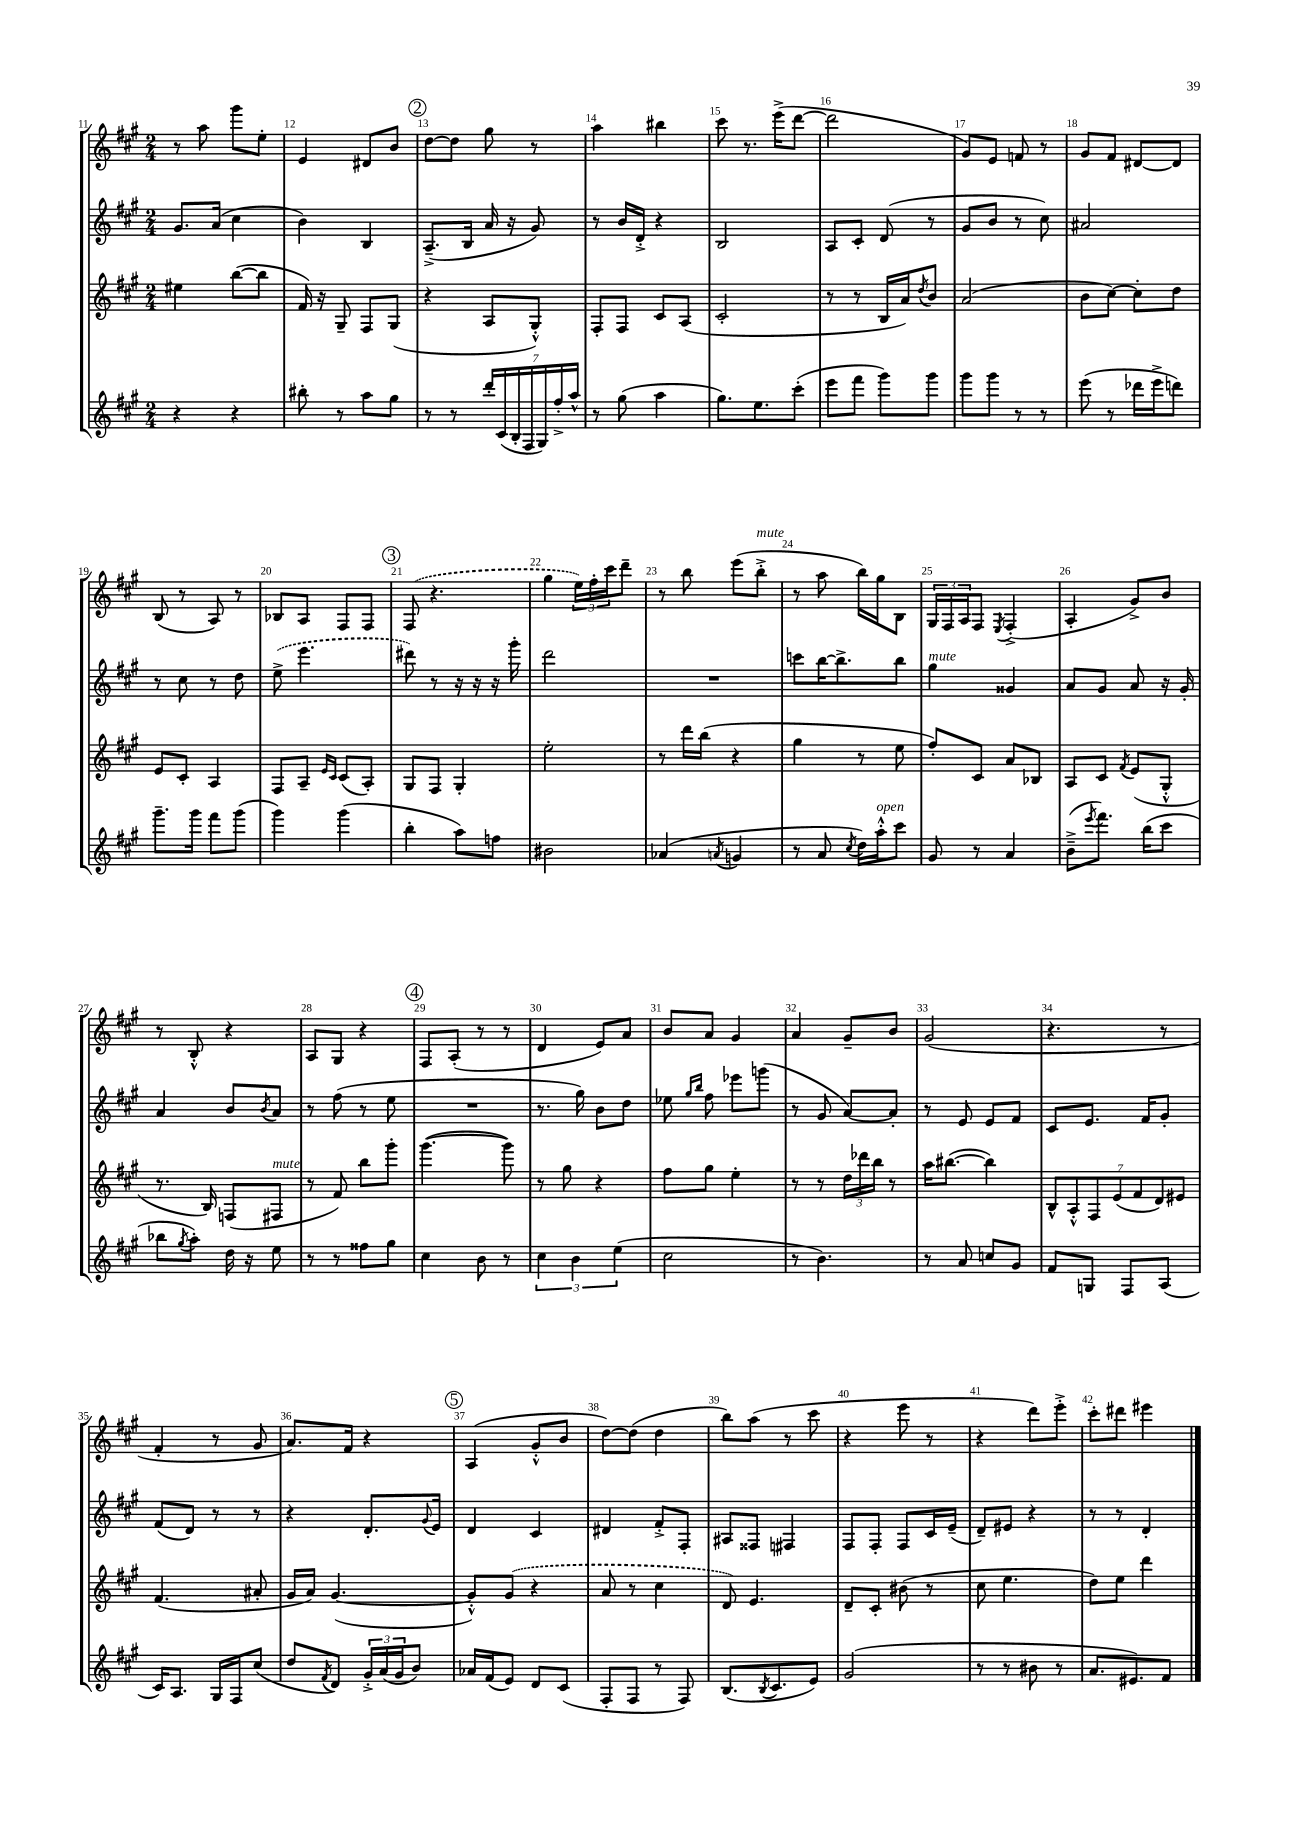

**kern	**kern	**kern	**kern
*staff4	*staff3	*staff2	*staff1
*clefG2	*clefG2	*clefG2	*clefG2
*k[f#c#g#]	*k[f#c#g#]	*k[f#c#g#]	*k[f#c#g#]
*M2/4	*M2/4	*M2/4	*M2/4
4r	4ee#	8.g#	8r
.	.	.	8aa
.	.	(16a	.
4r	([8bb	4cc#	8ggg#
.	8bb]	.	8ee'
=	=	=	=
8bb#'	16f#)	4b)	4e
.	16r	.	.
8r	8G#~	.	.
8aa	8F#	4B	8d#
8gg#	(8G#	.	8b
=	=	=	=
8r	4r	(8.A~^	[8dd
8r	.	.	8dd]
.	.	16B	.
28ddd'	8A	16a	8gg#
(28c#	.	.	.
.	.	16r	.
28B'	.	.	.
28F#	.	.	.
.	8G#'^^)	8g#)	8r
28G#)	.	.	.
28ff#'^	.	.	.
28aa^^	.	.	.
=	=	=	=
8r	8F#'	8r	4aa
(8gg#	8F#	16b	.
.	.	16d'^	.
4aa	8c#	4r	4bb#
.	(8A	.	.
=	=	=	=
8.gg#)	2c#'	2B	8ccc#
.	.	.	8.r
8.ee	.	.	.
.	.	.	(16eee^
(8ccc#'	.	.	[8ddd
=	=	=	=
8eee	8r	8A	2ddd]
8fff#	8r	8c#'	.
8ggg#)	16B	(8d	.
.	16a)	.	.
.	8qdd	.	.
8ggg#	8b	8r	.
=	=	=	=
8ggg#	(2a	8g#	8g#)
8ggg#	.	8b	8e
8r	.	8r	8f
8r	.	8cc#)	8r
=	=	=	=
(8eee	8b	2a#	8g#
8r	[8cc#)	.	8f#
16ddd-	8cc#']	.	[8d#
16eee^	.	.	.
8ddd)	8dd	.	8d#]
=	=	=	=
8.ggg#~	8e	8r	(8B
.	8c#'	8cc#	8r
16ggg#	.	.	.
8fff#	4A	8r	8A)
(8ggg#	.	8dd	8r
=	=	=	=
4ggg#)	8F#	(8ee^	8B-
.	8A~	4.eee	8A
.	16qqe	.	.
.	16qqc#	.	.
(4ggg#	(8c#	.	8F#
.	8A')	.	8F#
=	=	=	=
4bb'	8G#	8ddd#)	(8F#
.	8F#	8r	4.r
8aa)	4G#'	16r	.
.	.	16r	.
8ff	.	16r	.
.	.	16ggg#'	.
=	=	=	=
2b#	2ee'	2ddd	4gg#
.	.	.	24ee)
.	.	.	24ff#'
.	.	.	24ccc#
.	.	.	8ddd~
=	=	=	=
(4a-	8r	2r	8r
.	16ddd	.	8bb
.	(16bb	.	.
8qa	.	.	.
4g	4r	.	(8eee
.	.	.	8bb'^
=	=	=	=
8r	4gg#	8ccc	8r
8a	.	[16bb	8aa
.	.	8.bb^]	.
8qcc#	.	.	.
16dd)	8r	.	16bb)
16aa'^^	.	.	16gg#
8ccc#	8ee	8bb	8B
=	=	=	=
8g#	8ff#')	4gg#	24G#
.	.	.	24F#
.	.	.	24A
8r	8c#	.	8F#
.	.	.	8qE
4a	8a	4g##	(4F#'^
.	8B-	.	.
=	=	=	=
(8b~^	8A	8a	4A'
8qeee	.	.	.
8.fff#)	8c#	8g#	.
.	8qf#	.	.
.	(8e	8a	8g#^)
(16bb	.	.	.
8ccc#	8G#'^^	16r	8b
.	.	16g#'	.
=	=	=	=
8bb-	8.r	4a	8r
8qgg#	.	.	.
8aa')	.	.	8B'^^
.	16B)	.	.
16dd	(8F	8b	4r
16r	.	.	.
.	.	8qb	.
8ee	8F#	8a	.
=	=	=	=
8r	8r	8r	8A
8r	8f#)	(8ff#	8G#
8ff##	8bb	8r	4r
8gg#	8ggg#'	8ee	.
=	=	=	=
4cc#	([4.ggg#	2r	8F#
.	.	.	(8A'
8b	.	.	8r
8r	8ggg#])	.	8r
=	=	=	=
6cc#	8r	8.r	4d
.	8gg#	.	.
6b	.	.	.
.	.	16gg#)	.
.	4r	8b	8e)
(6ee	.	.	.
.	.	8dd	8a
=	=	=	=
2cc#	8ff#	8ee-	8b
.	.	16qqgg#	.
.	.	16qqbb	.
.	8gg#	8ff#	8a
.	4ee'	8eee-	4g#
.	.	(8ggg	.
=	=	=	=
8r	8r	8r	4a
4.b)	8r	8g#	.
.	24dd	[8a)	8g#~
.	24ddd-	.	.
.	24bb	.	.
.	8r	8a']	8b
=	=	=	=
8r	16aa	8r	(2g#
.	([8.bb#	.	.
8a	.	8e	.
8cc	4bb#])	8e	.
8g#	.	8f#	.
=	=	=	=
8f#	14B^^	8c#	4.r
.	14A'^^	.	.
8G	.	8.e	.
.	14F#	.	.
.	(14e	.	.
8F#	.	.	.
.	14f#	.	.
.	.	16f#	.
.	14d)	.	.
(8A	.	8g#'	8r
.	14e#	.	.
=	=	=	=
16c#)	(4.f#	(8f#	4f#'
8.A	.	.	.
.	.	8d)	.
16G#	.	8r	8r
16F#	.	.	.
(8cc#	8a#'	8r	8g#
=	=	=	=
8dd	16g#	4r	8.a)
.	16a)	.	.
8qf#	.	.	.
8d)	([4.g#	.	.
.	.	.	16f#
24g#'^	.	8.d'	4r
(24a	.	.	.
24g#	.	.	.
8b)	.	.	.
.	.	8qqg#	.
.	.	16e	.
=	=	=	=
16a-	8g#'^^])	4d	(4A
(16f#	.	.	.
8e)	(8g#	.	.
8d	4r	4c#	8g#'^^
(8c#	.	.	8b
=	=	=	=
8F#'	8a	4d#	[8dd)
8F#	8r	.	(8dd]
8r	4cc#	8f#'^	4dd
8F#)	.	8F#'	.
=	=	=	=
(8.B	8d)	8A#	8bb)
.	4.e	8F##	(8aa
8qB	.	.	.
8.c#	.	.	.
.	.	4F#	8r
8e)	.	.	8ccc#
=	=	=	=
(2g#	8d~	8F#	4r
.	8c#'	8F#'	.
.	(8b#	8F#	8eee
.	8r	16c#	8r
.	.	(16e~	.
=	=	=	=
8r	8cc#	8d~)	4r
8r	4.ee	8e#	.
8b#	.	4r	8ddd)
8r	.	.	8eee'^
=	=	=	=
8.a	8dd)	8r	8ccc#'
.	8ee	8r	8ddd#
8.e#)	.	.	.
.	4ddd	4d'	4eee#
8f#	.	.	.
==	==	==	==
*-	*-	*-	*-
